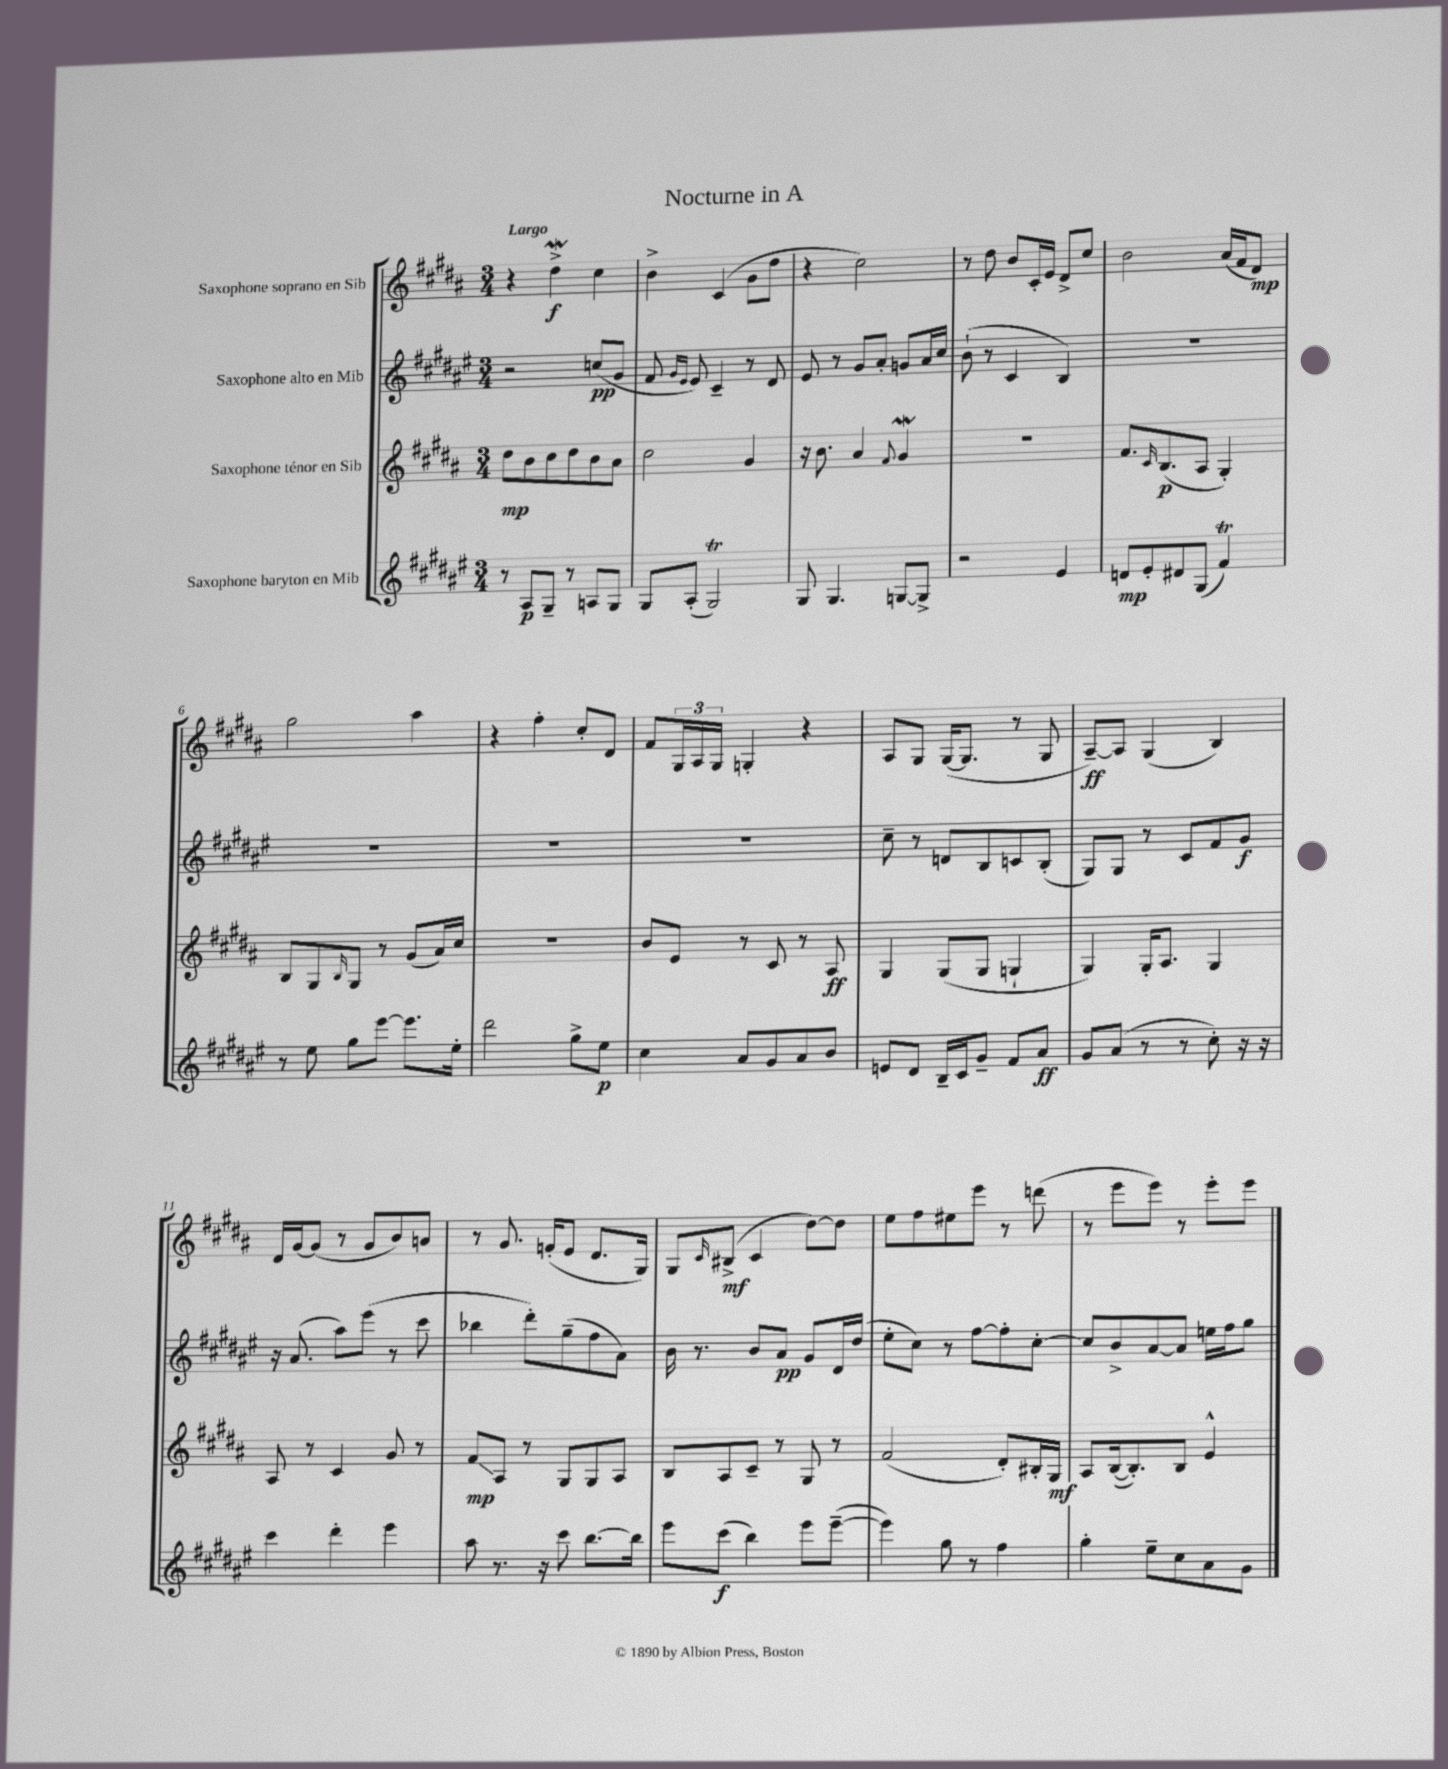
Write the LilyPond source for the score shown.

\header { title = "Nocturne in A" }
<<
\new StaffGroup <<
\new Staff = "s0" \with { instrumentName = "Saxophone soprano en Sib" } {
    \clef treble \key b \major \numericTimeSignature \time 3/4 \tempo "Largo"
    r4 dis''4->\mordent\f cis''4 |
    b'4-> cis'4( gis'8 dis''8 |
    r4 cis''2) |
    r8 dis''8 b'8 cis'16-. e'16 dis'8-> cis''8 |
    b'2 ais'16( fis'16 dis'8\mp) |
    gis''2 ais''4 |
    r4 fis''4-. cis''8-. dis'8 |
    fis'8 \tuplet 3/2 { gis16 ais16 gis16 } g4-. r4 |
    ais8 gis8 gis16~( gis8. r8 gis8 |
    ais8~--\ff) ais8 gis4( b4) |
    dis'16 gis'16~ gis'8( r8 gis'8 b'8) a'8 |
    r8 gis'8. f'16-.( e'8 dis'8. gis16) |
    gis8 \grace { cis'16 } bis8->\mf( cis'4 dis''8~) dis''8 |
    e''8 fis''8 eis''8 e'''8 r8 d'''8( |
    r8 e'''8 e'''8) r8 e'''8-. e'''8 \bar "|." |
}
\new Staff = "s1" \with { instrumentName = "Saxophone alto en Mib" } {
    \clef treble \key fis \major \numericTimeSignature \time 3/4
    r2 c''8\pp( gis'8 |
    fis'8 \grace { gis'16 eis'16 } eis'8) cis'4-- r8 dis'8 |
    eis'8 r8 gis'8 ais'8-. g'8 ais'16 cis''16 |
    b'8-!( r8 cis'4 b4) |
    R2. |
    R2. |
    R2. |
    R2. |
    cis''8-- r8 d'8 b8 c'8 b8-.( |
    gis8) gis8 r8 cis'8 fis'8 gis'8\f |
    r16 ais'8.( ais''8) eis'''8( r8 cis'''8 |
    bes''4 dis'''8-.) gis''8--( fis''8 ais'8) |
    b'16 r8. b'8 ais'8\pp gis'8 dis'16 dis''16( |
    eis''8-. cis''8) r8 fis''8~ fis''8-. cis''8~-. |
    cis''8 b'8-> ais'8~ ais'8 e''16 fis''16 gis''8 \bar "|." |
}
\new Staff = "s2" \with { instrumentName = "Saxophone ténor en Sib" } {
    \clef treble \key b \major \numericTimeSignature \time 3/4
    dis''8\mp b'8 cis''8 dis''8 b'8 ais'8 |
    cis''2 gis'4 |
    r16 b'8. ais'4 \appoggiatura { fis'8 } gis'4\mordent |
    R2. |
    fis'8. \grace { cis'16 } b8.\p( ais8 gis4-.) |
    b8 gis8 \grace { b16 } gis8 r8 gis'8( ais'16) cis''16 |
    R2. |
    b'8 e'8 r8 cis'8 r8 ais8\ff |
    gis4 gis8( gis8 g4-! |
    gis4) gis16-. ais8. gis4 |
    ais8 r8 cis'4 gis'8 r8 |
    fis'8\glissando\mp ais8 r8 gis8 gis8 ais8 |
    b8 ais8 cis'8-- r8 gis8 r8 |
    fis'2( dis'8-.) bis16-. gis16\mf |
    ais8 b16~( b8.-.) b8 e'4-^ \bar "|." |
}
\new Staff = "s3" \with { instrumentName = "Saxophone baryton en Mib" } {
    \clef treble \key fis \major \numericTimeSignature \time 3/4
    r8 ais8\p gis8-- r8 a8 gis8 |
    gis8 ais8-.( gis2\trill) |
    gis8 gis4. g8~ g8-> |
    r2 eis'4 |
    d'8\mp eis'8-. dis'8 gis8( fis'4\trill) |
    r8 eis''8 gis''8 eis'''8~ eis'''8. eis''16-. |
    dis'''2 gis''8-> eis''8\p |
    cis''4 ais'8 gis'8 ais'8 b'8 |
    e'8 dis'8 b16-- cis'16 gis'8-- fis'8 ais'8\ff |
    gis'8 ais'8( r8 r8 cis''8-.) r16 r16 |
    cis'''4 dis'''4-. eis'''4 |
    ais''8 r8. r16 cis'''8 b''8.~ b''16 |
    eis'''8 cis'''8\f( b''4) eis'''8 eis'''8~--( |
    eis'''4) gis''8 r8 fis''4 |
    gis''4-. eis''8-- cis''8 ais'8 gis'8 \bar "|." |
}
>>
>>
